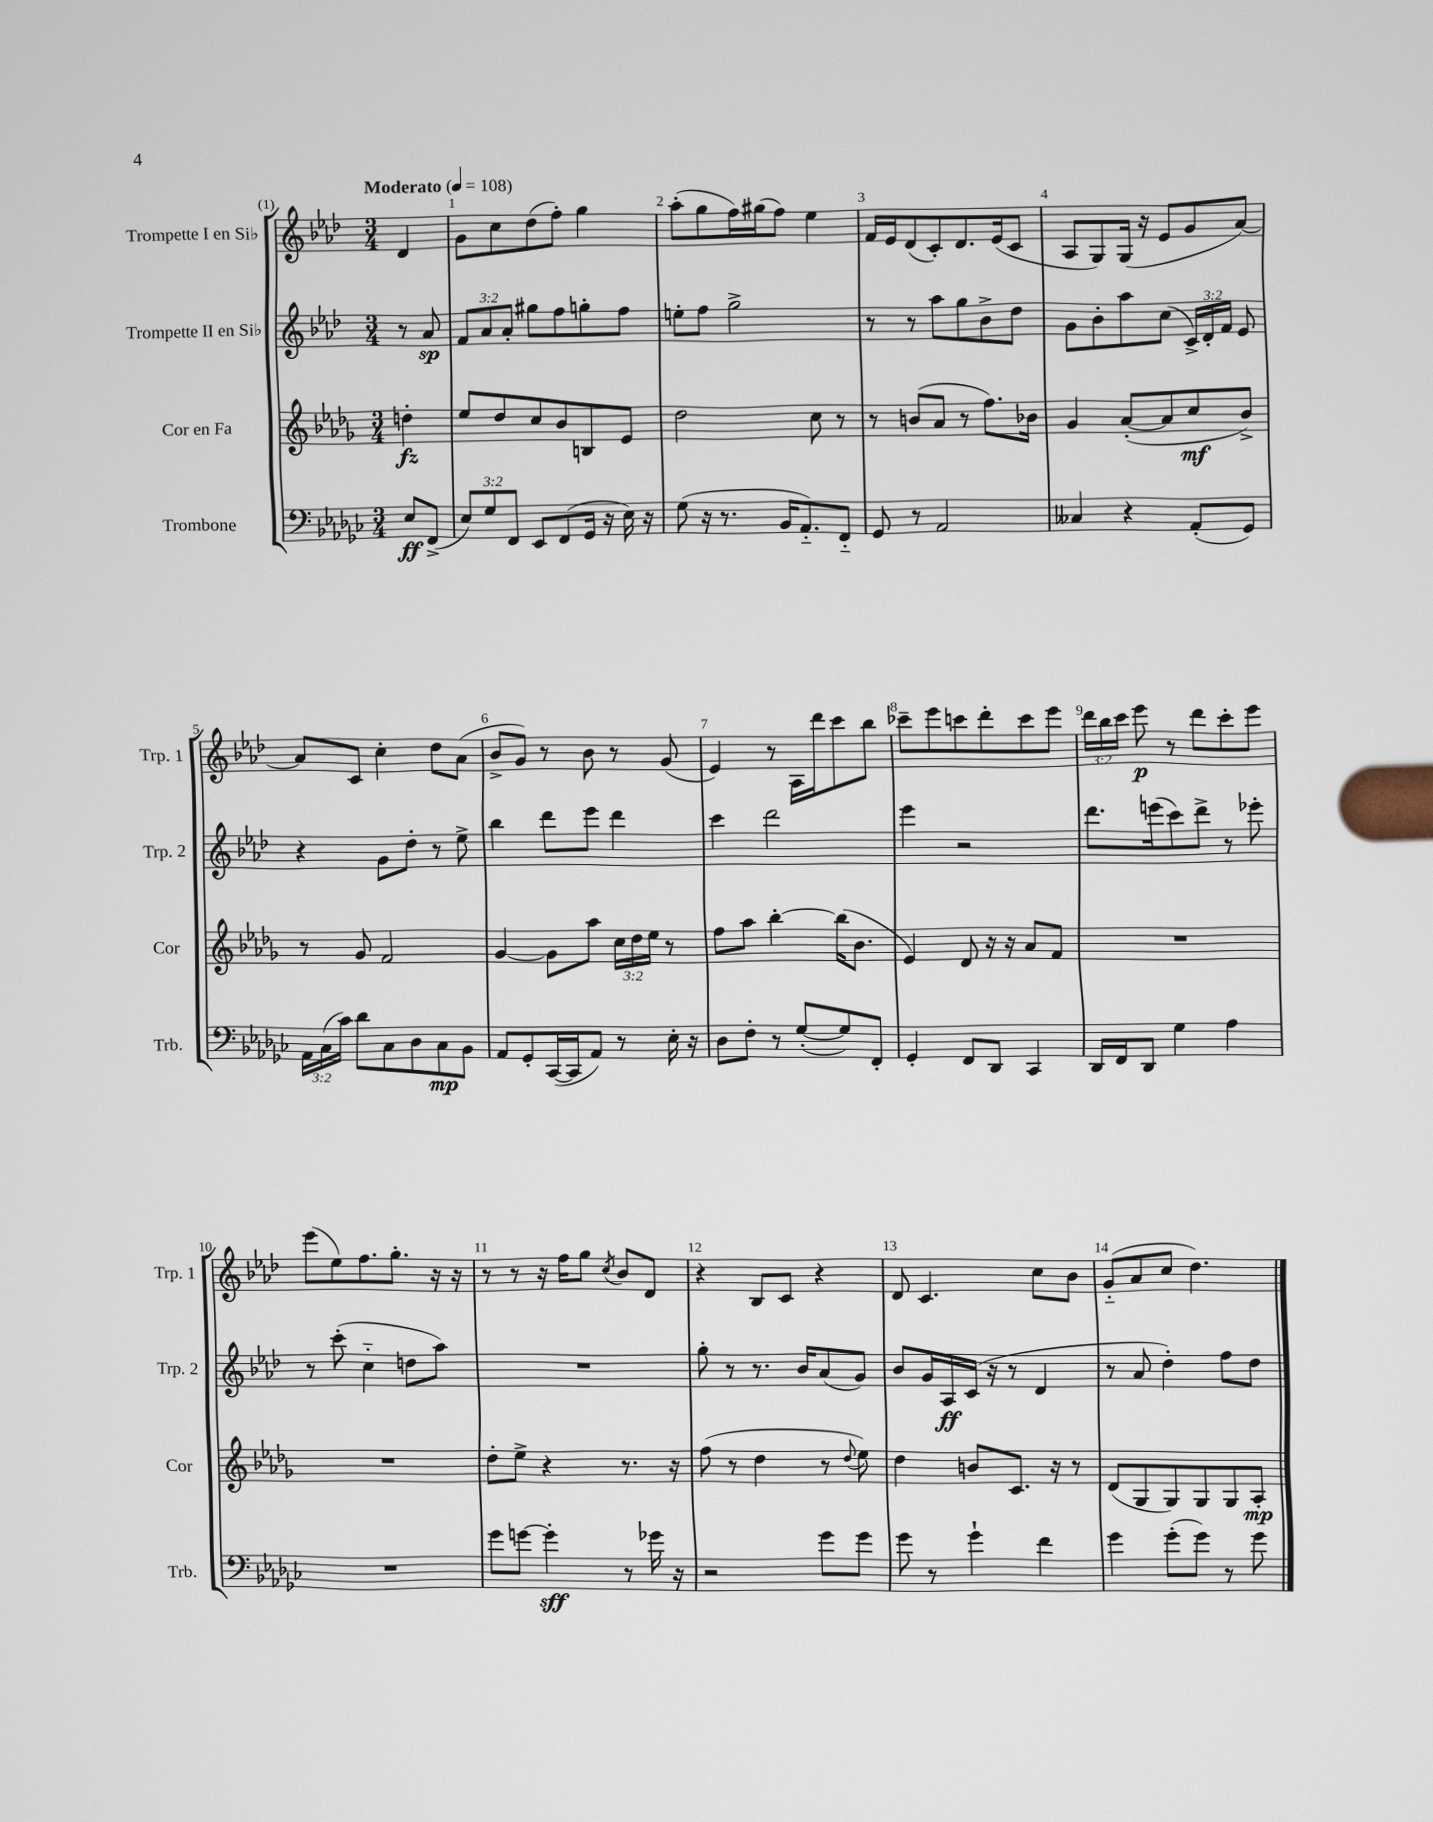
<<
\new StaffGroup <<
\new Staff = "s0" \with { instrumentName = "Trompette I en Sib" shortInstrumentName = "Trp. 1" } {
    \clef treble \key aes \major \numericTimeSignature \time 3/4 \override Staff.TupletNumber.text = #tuplet-number::calc-fraction-text \partial 4 \tempo "Moderato" 4 = 108
    \autoBeamOff des'4 |
    g'8[ c''8 des''8( f''8]-.) g''4 |
    aes''8[-.( g''8 f''16) gis''16( f''8]) ees''4 |
    f'16[ ees'16 des'8( c'8-.) des'8. ees'16( c'8] |
    aes8[ g8) g16]( r16 ees'8[ g'8 aes'8]~) |
    aes'8[ c'8] c''4-. des''8[ aes'8]( |
    bes'8[-> g'8]) r8 bes'8 r8 g'8( |
    ees'4) r8 aes16[ des'''16 c'''8 bes''8] |
    ces'''8[-- ees'''8 c'''8 des'''8-. c'''8 ees'''8] |
    \tuplet 3/2 { des'''16[ bes''16 c'''16] } ees'''8\p r8 des'''8[ c'''8-. ees'''8] |
    ees'''8[( ees''8) f''8. g''8.]-. r16 r16 |
    r8 r8 r16 f''16[ g''8] \acciaccatura { c''8 } bes'8[ des'8] |
    r4 bes8[ c'8] r4 |
    des'8 c'4. c''8[ bes'8] |
    g'8[-_( aes'8 c''8] des''4.) \bar "|." |
}
\new Staff = "s1" \with { instrumentName = "Trompette II en Sib" shortInstrumentName = "Trp. 2" } {
    \clef treble \key aes \major \numericTimeSignature \time 3/4 \override Staff.TupletNumber.text = #tuplet-number::calc-fraction-text \partial 4
    \autoBeamOff r8 aes'8\sp |
    \tuplet 3/2 { f'8[ aes'8 aes'8]-. } gis''8[ f''8 g''8-. f''8] |
    e''8[-. f''8] g''2-> |
    r8 r8 aes''8[ g''8 bes'8-> des''8] |
    g'8[ bes'8-. aes''8 c''8]( \tuplet 3/2 { c'16[->) des'16-. f'16] } ees'8 |
    r4 g'8[ des''8]-. r8 ees''8-> |
    bes''4 des'''8[ ees'''8] des'''4 |
    c'''4 des'''2 |
    ees'''4 r2 |
    des'''8.[ e'''16( c'''8) des'''8]-> r8 ees'''8-. |
    r8 c'''8-.( c''4-_ d''8[ aes''8]) |
    R2. |
    g''8-. r8 r8. bes'16[ aes'8( g'8]) |
    bes'8[ g'16 aes16\ff c'16]( r16 r8 des'4 |
    r8 aes'8 des''4-.) f''8[ des''8] \bar "|." |
}
\new Staff = "s2" \with { instrumentName = "Cor en Fa" shortInstrumentName = "Cor" } {
    \clef treble \key des \major \numericTimeSignature \time 3/4 \override Staff.TupletNumber.text = #tuplet-number::calc-fraction-text \partial 4
    \autoBeamOff d''4-.\fz |
    ees''8[ des''8 c''8 bes'8 b8 ees'8] |
    des''2 c''8 r8 |
    r8 b'8[( aes'8] r8 f''8.[) bes'16] |
    ges'4 aes'8[~-.( aes'8 c''8\mf bes'8]->) |
    r8 ges'8 f'2 |
    ges'4~ ges'8[ aes''8] \tuplet 3/2 { c''16[ des''16 ees''16] } r8 |
    f''8[ aes''8] bes''4~-. bes''16[( bes'8.] |
    ees'4) des'8 r16 r16 aes'8[ f'8] |
    R2. |
    R2. |
    des''8[-. ees''8]-> r4 r8. r16 |
    f''8( r8 des''4 r8 \appoggiatura { des''8 } ees''8) |
    des''4 b'8[ c'8.] r16 r8 |
    des'8[( ges8 ges8) ges8 ges8 aes8]-.\mp \bar "|." |
}
\new Staff = "s3" \with { instrumentName = "Trombone" shortInstrumentName = "Trb." } {
    \clef bass \key ges \major \numericTimeSignature \time 3/4 \override Staff.TupletNumber.text = #tuplet-number::calc-fraction-text \partial 4
    \autoBeamOff ees8[\ff f,8]->( |
    \tuplet 3/2 { ees8[) ges8 f,8] } ees,8[ f,8( ges,16] r16 ees16) r16 |
    ges8( r16 r8. bes,16[ aes,8.-_) f,8]-_ |
    ges,8 r8 aes,2 |
    ceses4 r4 aes,8[-.( ges,8]) |
    \tuplet 3/2 { aes,16[ ces16( ces'16]) } des'8[ ces8 des8 ces8\mp bes,8] |
    aes,8[ ges,8-. ces,16~( ces,16 aes,8]) r8 ees16-. r16 |
    des8[ f8]-. r8 ges8[~-.( ges8) f,8]-. |
    ges,4-. f,8[ des,8] ces,4 |
    des,16[ f,16 des,8] ges4 aes4 |
    R2. |
    ges'8[ g'8]~ g'4-.\sff r8 ges'16 r16 |
    r2 ges'8[ ges'8] |
    ges'8 r8 ges'4-! f'4 |
    ges'4 ges'8[-.( ges'8]) r8 ges'8 \bar "|." |
}
>>
>>
\layout { \context { \Score \override BarNumber.break-visibility = ##(#f #t #t) barNumberVisibility = #all-bar-numbers-visible } }
